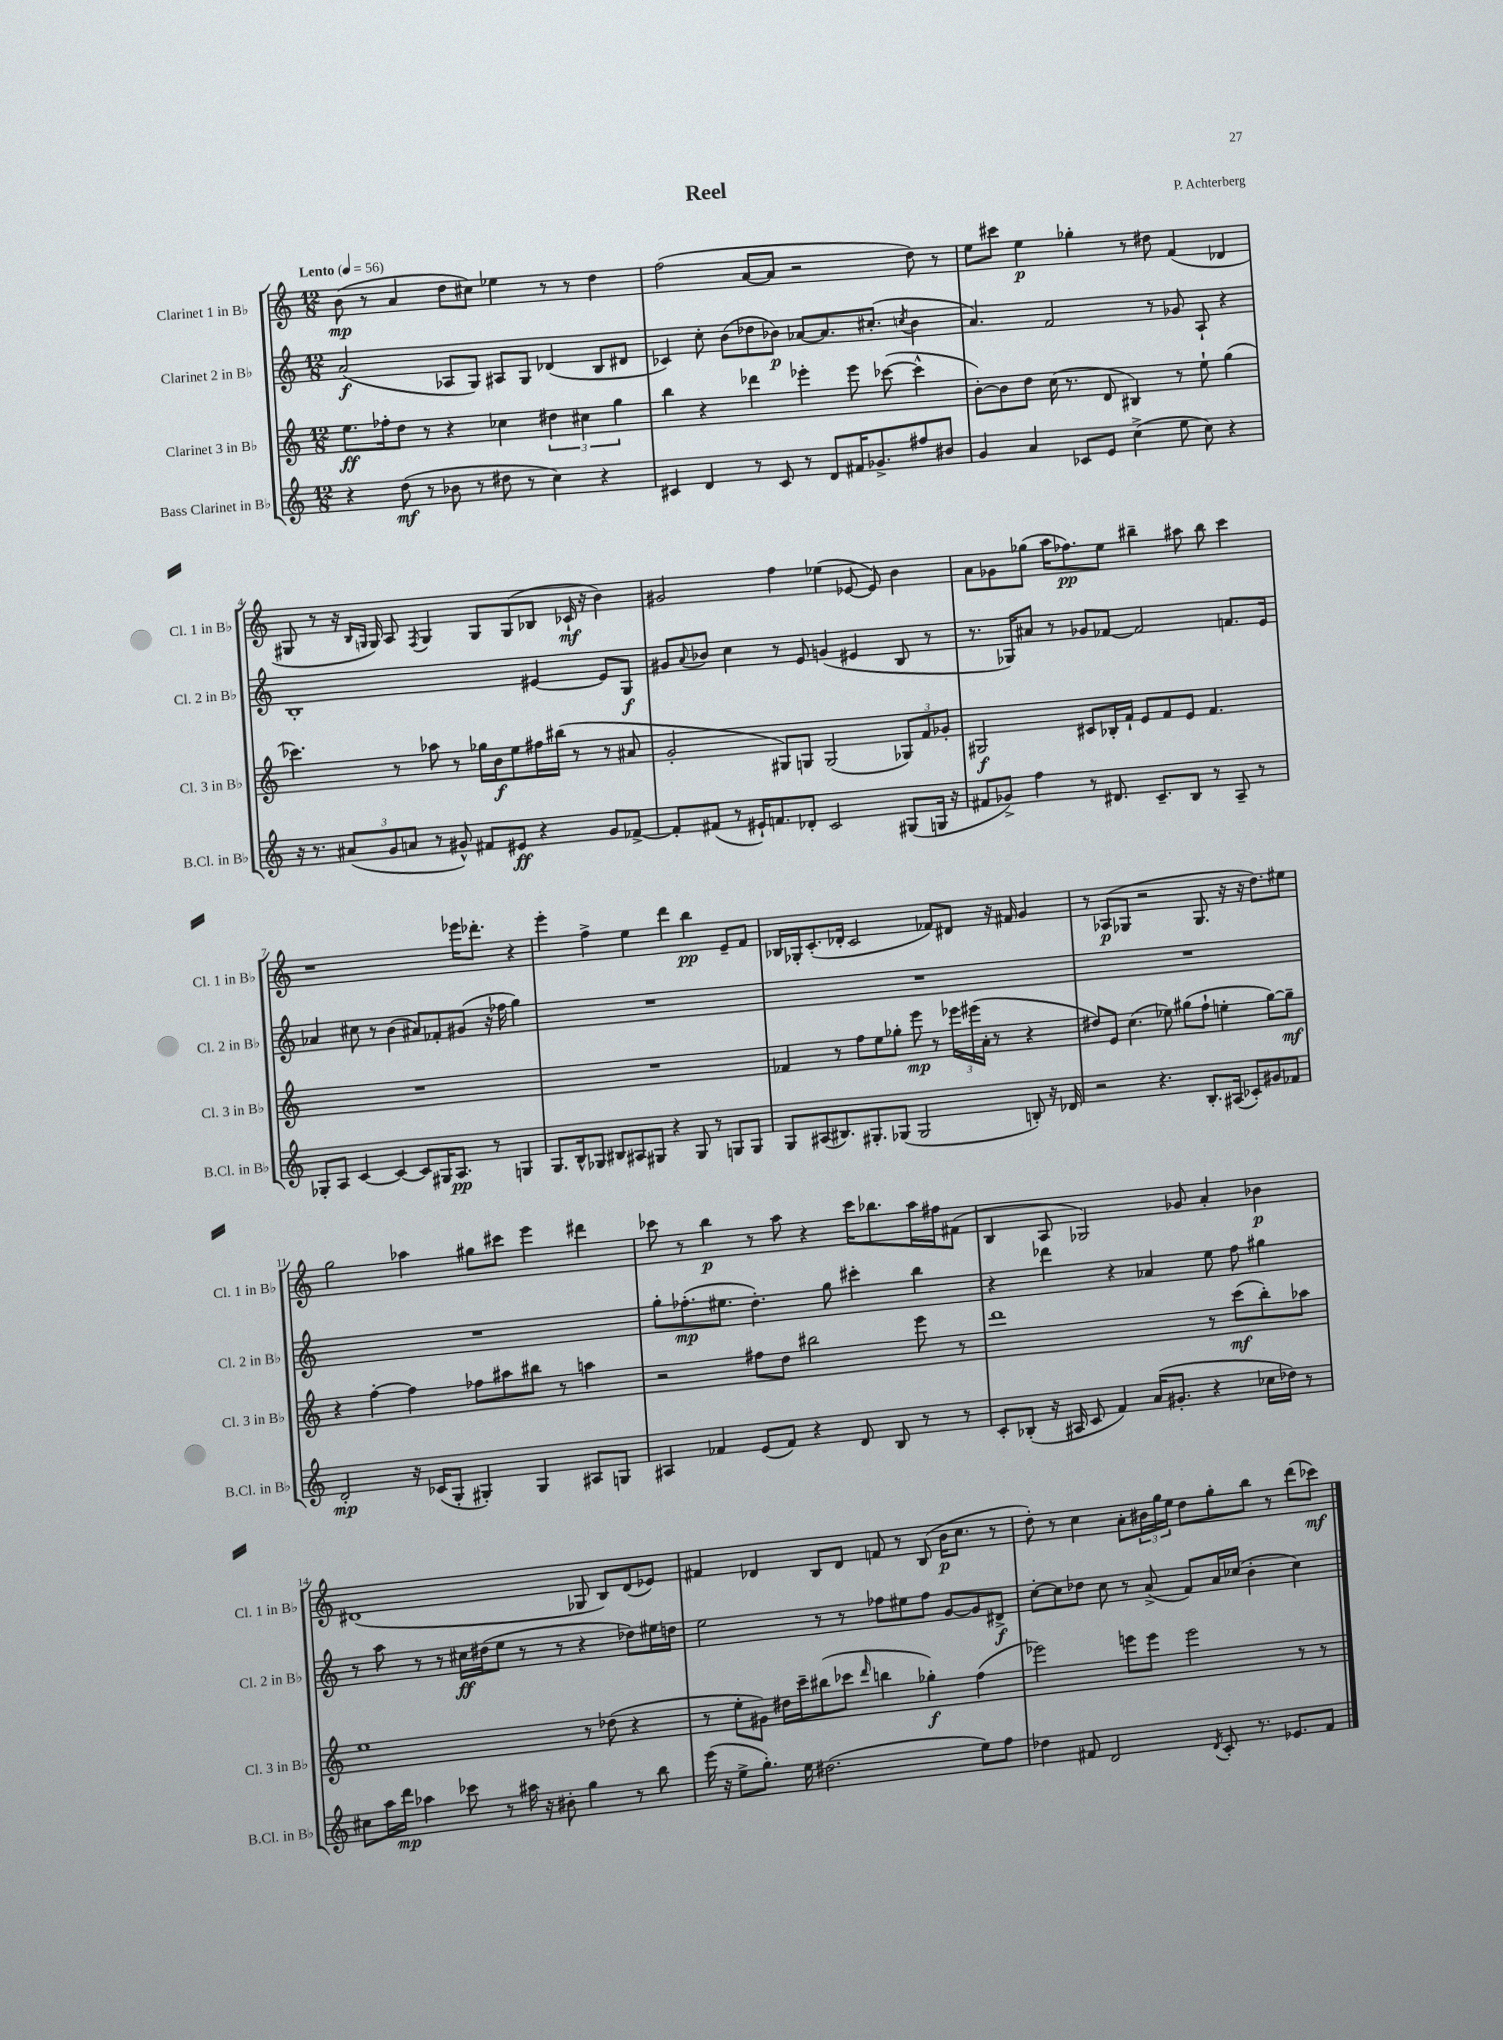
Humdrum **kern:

**kern	**dynam	**kern	**dynam	**kern	**dynam	**kern	**dynam
*part4	*part4	*part3	*part3	*part2	*part2	*part1	*part1
*staff4	*staff4	*staff3	*staff3	*staff2	*staff2	*staff1	*staff1
*I"Bass Clarinet in B♭	*	*I"Clarinet 3 in B♭	*	*I"Clarinet 2 in B♭	*	*I"Clarinet 1 in B♭	*
*I'B.Cl. in B♭	*	*I'Cl. 3 in B♭	*	*I'Cl. 2 in B♭	*	*I'Cl. 1 in B♭	*
*clefG2	*	*clefG2	*	*clefG2	*	*clefG2	*
*k[]	*	*k[]	*	*k[]	*	*k[]	*
*M12/8	*	*M12/8	*	*M12/8	*	*M12/8	*
*MM56	*	*MM56	*	*MM56	*	*MM56	*
=1	=1	=1	=1	=1	=1	=1	=1
!	!	!	!	!	!	!LO:TX:a:B:t=Lento	!
4r	.	8.ee\L	ff	(2a/	f	(8b\	mp
.	.	.	.	.	.	8r	.
.	.	16ff-X'\k	.	.	.	.	.
(8dd\	mf	8dd\J	.	.	.	4a/	.
8r	.	8r	.	.	.	.	.
8b-X\	.	4r	.	8A-X/L	.	8dd\L	.
8r	.	.	.	8G/J)	.	8cc#X\J)	.
8dd#X\	.	4cc-X\	.	8A#X/L	.	4ee-X\	.
8r	.	.	.	8G/J	.	.	.
4cc\)	.	6dd#X\	.	(4d-X/	.	8r	.
.	.	.	.	.	.	8r	.
.	.	6cc#X\	.	.	.	.	.
4r	.	.	.	8B/L	.	4dd\	.
.	.	6gg\	.	.	.	.	.
.	.	.	.	8d#X/J	.	.	.
=2	=2	=2	=2	=2	=2	=2	=2
4c#X/	.	4bb\	.	4c-X/)	.	(2ff\	.
4d/	.	4r	.	8cc'\	.	.	.
.	.	.	.	(8b\L	.	.	.
8r	.	4ddd-X\	.	8dd-X\	.	[8a/L	.
8c#/	.	.	.	8b-X\J)	p	8a/J]	.
8r	.	4eee-X'\	.	[8a-X/L	.	2r	.
8d/L	.	.	.	8.a-/]	.	.	.
16f#X/K	.	8eee-\	.	.	.	.	.
8.g-X^/	.	.	.	(8.cc#X'/J	.	.	.
.	.	([8ccc-X\	.	.	.	.	.
.	.	.	.	8qccn/	.	.	.
8ff#X/	.	4ccc-^^\]	.	4b-\	.	8dd\)	.
8b#X/J	.	.	.	.	.	8r	.
=3	=3	=3	=3	=3	=3	=3	=3
4g/	.	[8b'\L)	.	4.a/)	.	8ee\L	.
.	.	8b\]	.	.	.	8ccc#X\J	.
4a/	.	8dd\J	.	.	.	4ee\	p
.	.	(16cc\	.	2f/	.	.	.
.	.	8.r	.	.	.	.	.
8c-X/L	.	.	.	.	.	4gg-X'\	.
8e/J	.	8d/	.	.	.	.	.
(4cc^\	.	4B#X/)	.	.	.	8r	.
.	.	.	.	8r	.	8dd#X\	.
8ee\	.	8r	.	8g-X/	.	(4f/	.
8cc\)	.	8ee`\	.	8A`/	.	.	.
4r	.	(4gg\	.	4r	.	4d-X/	.
!!LO:LB:g=z
=4	=4	=4	=4	=4	=4	=4	=4
16r	.	4.ccc-X\)	.	1B'	.	8G#X/	.
8.r	.	.	.	.	.	.	.
.	.	.	.	.	.	8r	.
(12a#X/L	.	.	.	.	.	16r	.
.	.	.	.	.	.	16qqB/LL	.
.	.	.	.	.	.	16qqGn/JJ	.
.	.	.	.	.	.	16G/)	.
12g/	.	.	.	.	.	.	.
.	.	8r	.	.	.	8A/	.
12an/J	.	.	.	.	.	.	.
.	.	.	.	.	.	8qF/	.
8r	.	8aa-X\	.	.	.	4G/	.
8g#X^^/)	.	8r	.	.	.	.	.
8f#X/L	.	16gg-X\LL	.	.	.	8G/L	.
.	.	16b\J	f	.	.	.	.
8e#X/J	ff	8ee\	.	.	.	(8G/	.
4r	.	16ff#X\L	.	[4e#X/	.	8B-X/J	.
.	.	(16bb#X\JJ	.	.	.	.	.
.	.	8r	.	.	.	16c-X`/	mf
.	.	.	.	.	.	16r	.
8g#/L	.	8r	.	8e#/L]	.	4b\)	.
[8f-X^/J	.	8a#X/	.	8G/J	f	.	.
=5	=5	=5	=5	=5	=5	=5	=5
8f-'/L]	.	2g'/	.	8g#X/L	.	2g#X/	.
.	.	.	.	8qqa/	.	.	.
(8f#X/J	.	.	.	8b-X/J	.	.	.
8r	.	.	.	4cc\	.	.	.
16e#X`/KL)	.	.	.	.	.	.	.
8.fn/	.	.	.	.	.	.	.
.	.	8G#X/L)	.	8r	.	4ff\	.
8d-X'/J	.	8Gn/J	.	8e/	.	.	.
2c/	.	(2G/	.	(4gn/	.	(4ee-X\	.
.	.	.	.	4e#X/	.	[8e-X/	.
.	.	.	.	.	.	8e-/])	.
(8G#X/L	.	12G-X/L)	.	8B/	.	4b\	.
.	.	12f/	.	.	.	.	.
16Gn/Jk	.	.	.	8r	.	.	.
.	.	12g-X'/J	.	.	.	.	.
16r	.	.	.	.	.	.	.
=6	=6	=6	=6	=6	=6	=6	=6
8f#X/L	.	2G#X/	f	8.r	.	8a\L	.
8g-X^/J)	.	.	.	.	.	8g-X\	.
.	.	.	.	16G-X/KL)	.	.	.
4ff\	.	.	.	8a#X/J	.	(8gg-X\J	.
.	.	.	.	8r	.	16aa\KL	.
.	.	.	.	.	.	8.ff-X\)	pp
8r	.	8c#X/L	.	8g-X/L	.	.	.
8.d#X/	.	16B-X'/L	.	[8f-X/J	.	8ee\J	.
.	.	16f`/JJ	.	.	.	.	.
.	.	8e/L	.	2f-/]	.	4bb#X~\	.
8.c~/L	.	.	.	.	.	.	.
.	.	8f/	.	.	.	.	.
8B/J	.	8e/J	.	.	.	8aa#X\	.
8r	.	4.f/	.	.	.	8bb#\	.
8A~/	.	.	.	8.fn/L	.	4ccc\	.
8r	.	.	.	.	.	.	.
.	.	.	.	16e/Jk	.	.	.
!!LO:LB:g=z
=7	=7	=7	=7	=7	=7	=7	=7
8G-X'/L	.	1.r	.	4a-X/	.	1r	.
8A/J	.	.	.	.	.	.	.
[4c/	.	.	.	8cc#X\	.	.	.
.	.	.	.	8r	.	.	.
4c/_	.	.	.	(4b\	.	.	.
8c/L]	.	.	.	8a#X/L)	.	.	.
16G#X/K	.	.	.	8f-X'/	.	.	.
8.A/J	pp	.	.	.	.	.	.
.	.	.	.	(8g#X/J	.	16eee-X\KL	.
.	.	.	.	.	.	8.ddd-X'\J	.
8r	.	.	.	16r	.	.	.
.	.	.	.	16ff-X\	.	.	.
4Gn/	.	.	.	4gg\)	.	4r	.
=8	=8	=8	=8	=8	=8	=8	=8
8.G/L	.	1.r	.	1.r	.	4eee'\	.
16B^^/k	.	.	.	.	.	.	.
8G-X/J	.	.	.	.	.	4ff^\	.
8B#X/L	.	.	.	.	.	.	.
8A#X/	.	.	.	.	.	4ee\	.
8G#X/J	.	.	.	.	.	.	.
4r	.	.	.	.	.	4ddd\	.
8G#/	.	.	.	.	.	4bb\	pp
8r	.	.	.	.	.	.	.
8Gn/L	.	.	.	.	.	8e~/L	.
8G/J	.	.	.	.	.	8f/J	.
=9	=9	=9	=9	=9	=9	=9	=9
8G/L	.	4f-X/	.	1.r	.	16B-X/LL	.
.	.	.	.	.	.	16G-X'/J	.
(8A#X/	.	.	.	.	.	(8.c'/	.
8.B#X/)	.	8r	.	.	.	.	.
.	.	.	.	.	.	16d-X'/Jk	.
.	.	8ff\L	.	.	.	2c/	.
8.G#X'/	.	.	.	.	.	.	.
.	.	8ee\	.	.	.	.	.
(8G-X/J	.	8gg-X'\J	.	.	.	.	.
2G-/	.	8eee\	mp	.	.	.	.
.	.	8r	.	.	.	8f-X/L)	.
.	.	24eee-X\LL	.	.	.	8d#X/J	.
.	.	(24eee#X\	.	.	.	.	.
.	.	24a'\JJ	.	.	.	.	.
.	.	8r	.	.	.	16r	.
.	.	.	.	.	.	16f#X/	.
8Bn'/)	.	4r	.	.	.	4g/	.
16r	.	.	.	.	.	.	.
16d-X/	.	.	.	.	.	.	.
=10	=10	=10	=10	=10	=10	=10	=10
2r	.	8dd#X/L)	.	1.r	.	8r	.
.	.	8e/J	.	.	.	(8A-X/L	p
.	.	(4.cc\	.	.	.	8G-X/J	.
.	.	.	.	.	.	2r	.
4.r	.	.	.	.	.	.	.
.	.	8ee-X\)	.	.	.	.	.
.	.	(8gg#X\L	.	.	.	.	.
8.B'/L	.	8ff`\J	.	.	.	8.G-/	.
.	.	4een'\	.	.	.	.	.
(16A#X/Jk	.	.	.	.	.	16r	.
8c-X'/L)	.	.	.	.	.	16r	.
.	.	.	.	.	.	8.dd\L)	.
8g#X/	.	[8gg#\L)	.	.	.	.	.
8f-X/J	.	8gg#~\J]	mf	.	.	8ee#X\J	.
!!LO:LB:g=z
=11	=11	=11	=11	=11	=11	=11	=11
2d'/	mp	4r	.	1.r	.	2gg\	.
.	.	[4ff'\	.	.	.	.	.
16r	.	4ff\]	.	.	.	4aa-X\	.
(16c-X/KL	.	.	.	.	.	.	.
8G'/J	.	.	.	.	.	.	.
4G#X'/)	.	8ff-X\L	.	.	.	8gg#X\L	.
.	.	8aa#X\	.	.	.	8ccc#X\J	.
4G#/	.	8bb#X\J	.	.	.	4eee\	.
.	.	8r	.	.	.	.	.
8A#X/L	.	4aan\	.	.	.	4ddd#X\	.
8Gn/J	.	.	.	.	.	.	.
=12	=12	=12	=12	=12	=12	=12	=12
4A#X/	.	2r	.	8gg'\L	.	8ccc-X\	.
.	.	.	.	(8.ff-X'\	mp	8r	.
4f-X/	.	.	.	.	.	4bb\	p
.	.	.	.	8.ee#X\J	.	.	.
(8e/L	.	8ff#X\L	.	4.dd'\)	.	8r	.
8f-/J)	.	8dd\J	.	.	.	8aa\	.
4r	.	2bb#X\	.	.	.	4r	.
.	.	.	.	8gg\	.	.	.
8d/	.	.	.	4ccc#X'\	.	16ccc-\KL	.
.	.	.	.	.	.	8.bb-X\	.
8B/	.	.	.	.	.	.	.
8r	.	8eee\	.	4bb\	.	16aa\L	.
.	.	.	.	.	.	16ff#X\J	.
8r	.	8r	.	.	.	(8f#X\J	.
=13	=13	=13	=13	=13	=13	=13	=13
8c'/L	.	1ddd	.	4r	.	4B/	.
(8B-X'/J	.	.	.	.	.	.	.
16r	.	.	.	4ddd-X\	.	8A/	.
16A#X/	.	.	.	.	.	.	.
8c/	.	.	.	.	.	2G-X/)	.
4f/)	.	.	.	4r	.	.	.
(16a/KL	.	.	.	4a-X/	.	.	.
8.g#X'/J	.	.	.	.	.	.	.
.	.	.	.	.	.	8g-X/	.
4r	.	8r	.	8ee\	.	4a'/	.
.	.	(8ccc\L	mf	8ff\	.	.	.
16cc-X\LL	.	8bb'\)	.	4gg#X\	.	4b-X\	p
16dd-X\JJ)	.	.	.	.	.	.	.
8r	.	8aa-X\J	.	.	.	.	.
!!LO:LB:g=z
=14	=14	=14	=14	=14	=14	=14	=14
8cc#X\L	.	1ee	.	8r	.	(1d#X	.
16aa\L	.	.	.	8aa\	.	.	.
16ddd\JJ	mp	.	.	.	.	.	.
4aa-X\	.	.	.	8r	.	.	.
.	.	.	.	8r	.	.	.
8ccc-X\	.	.	.	16cc#X\LL	ff	.	.
.	.	.	.	(16dd#X\J	.	.	.
8r	.	.	.	8ee\J	.	.	.
16aa#X\	.	.	.	8r	.	.	.
16r	.	.	.	.	.	.	.
8b#X'\	.	.	.	8r	.	.	.
4gg\	.	8r	.	4r	.	8G-X/	.
.	.	(8dd-X\	.	.	.	8B/L)	.
8r	.	4r	.	8dd-X\L)	.	(8d#/	.
8bb\	.	.	.	16ee#X\L	.	8e-X/J)	.
.	.	.	.	16ddn\JJ	.	.	.
=15	=15	=15	=15	=15	=15	=15	=15
(16eee\	.	8r	.	2ee\	.	4f#X/	.
16r	.	.	.	.	.	.	.
8ee^\L	.	8ee'\L	.	.	.	.	.
8.gg'\J)	.	8g#X\J)	.	.	.	4d-X/	.
.	.	16dd#X\LL	.	.	.	.	.
16ee\	.	16ccc~\J	.	.	.	.	.
(2.dd#X\	.	(8bb#X\	.	8r	.	8B/L	.
.	.	8ccc-X\J	.	8r	.	8d-/J	.
.	.	16qqddd/	.	.	.	.	.
.	.	4bbn\	.	8ff-X\L	.	8fn/	.
.	.	.	.	8ee#X\	.	8r	.
.	.	4gg-X'\)	f	8ff-\J	.	(8B/	.
.	.	.	.	[8g/L	.	16b\KL	p
.	.	.	.	.	.	8.cc\J	.
8ee\L)	.	(4ff\	.	8g/]	.	.	.
8ff\J	.	.	.	8d#X^/J	f	8r	.
=16	=16	=16	=16	=16	=16	=16	=16
4dd-X\	.	2eee-X\)	.	[8cc'\L	.	8dd'\)	.
.	.	.	.	8cc\]	.	8r	.
8f#X/	.	.	.	8dd-X\J	.	4cc\	.
2d/	.	.	.	8cc\	.	.	.
.	.	8eeen\L	.	8r	.	8a'\L	.
.	.	8eee\J	.	(8a^/	.	24b#X\L	.
.	.	.	.	.	.	24gg\	.
.	.	.	.	.	.	24ee\JJ	.
.	.	2eee\	.	8f/L)	.	8dd\L	.
8qd/	.	.	.	.	.	.	.
8c'/	.	.	.	16a/L	.	8gg'\	.
.	.	.	.	(16cc-X/JJ	.	.	.
8.r	.	.	.	4b'\	.	8bb\J	.
.	.	.	.	.	.	8r	.
8.e-X/L	.	.	.	.	.	.	.
.	.	8r	.	4cc-\)	.	(8ddd\L	.
8f#/J	.	8r	.	.	.	8ccc-X\J)	mf
==	==	==	==	==	==	==	==
*-	*-	*-	*-	*-	*-	*-	*-
